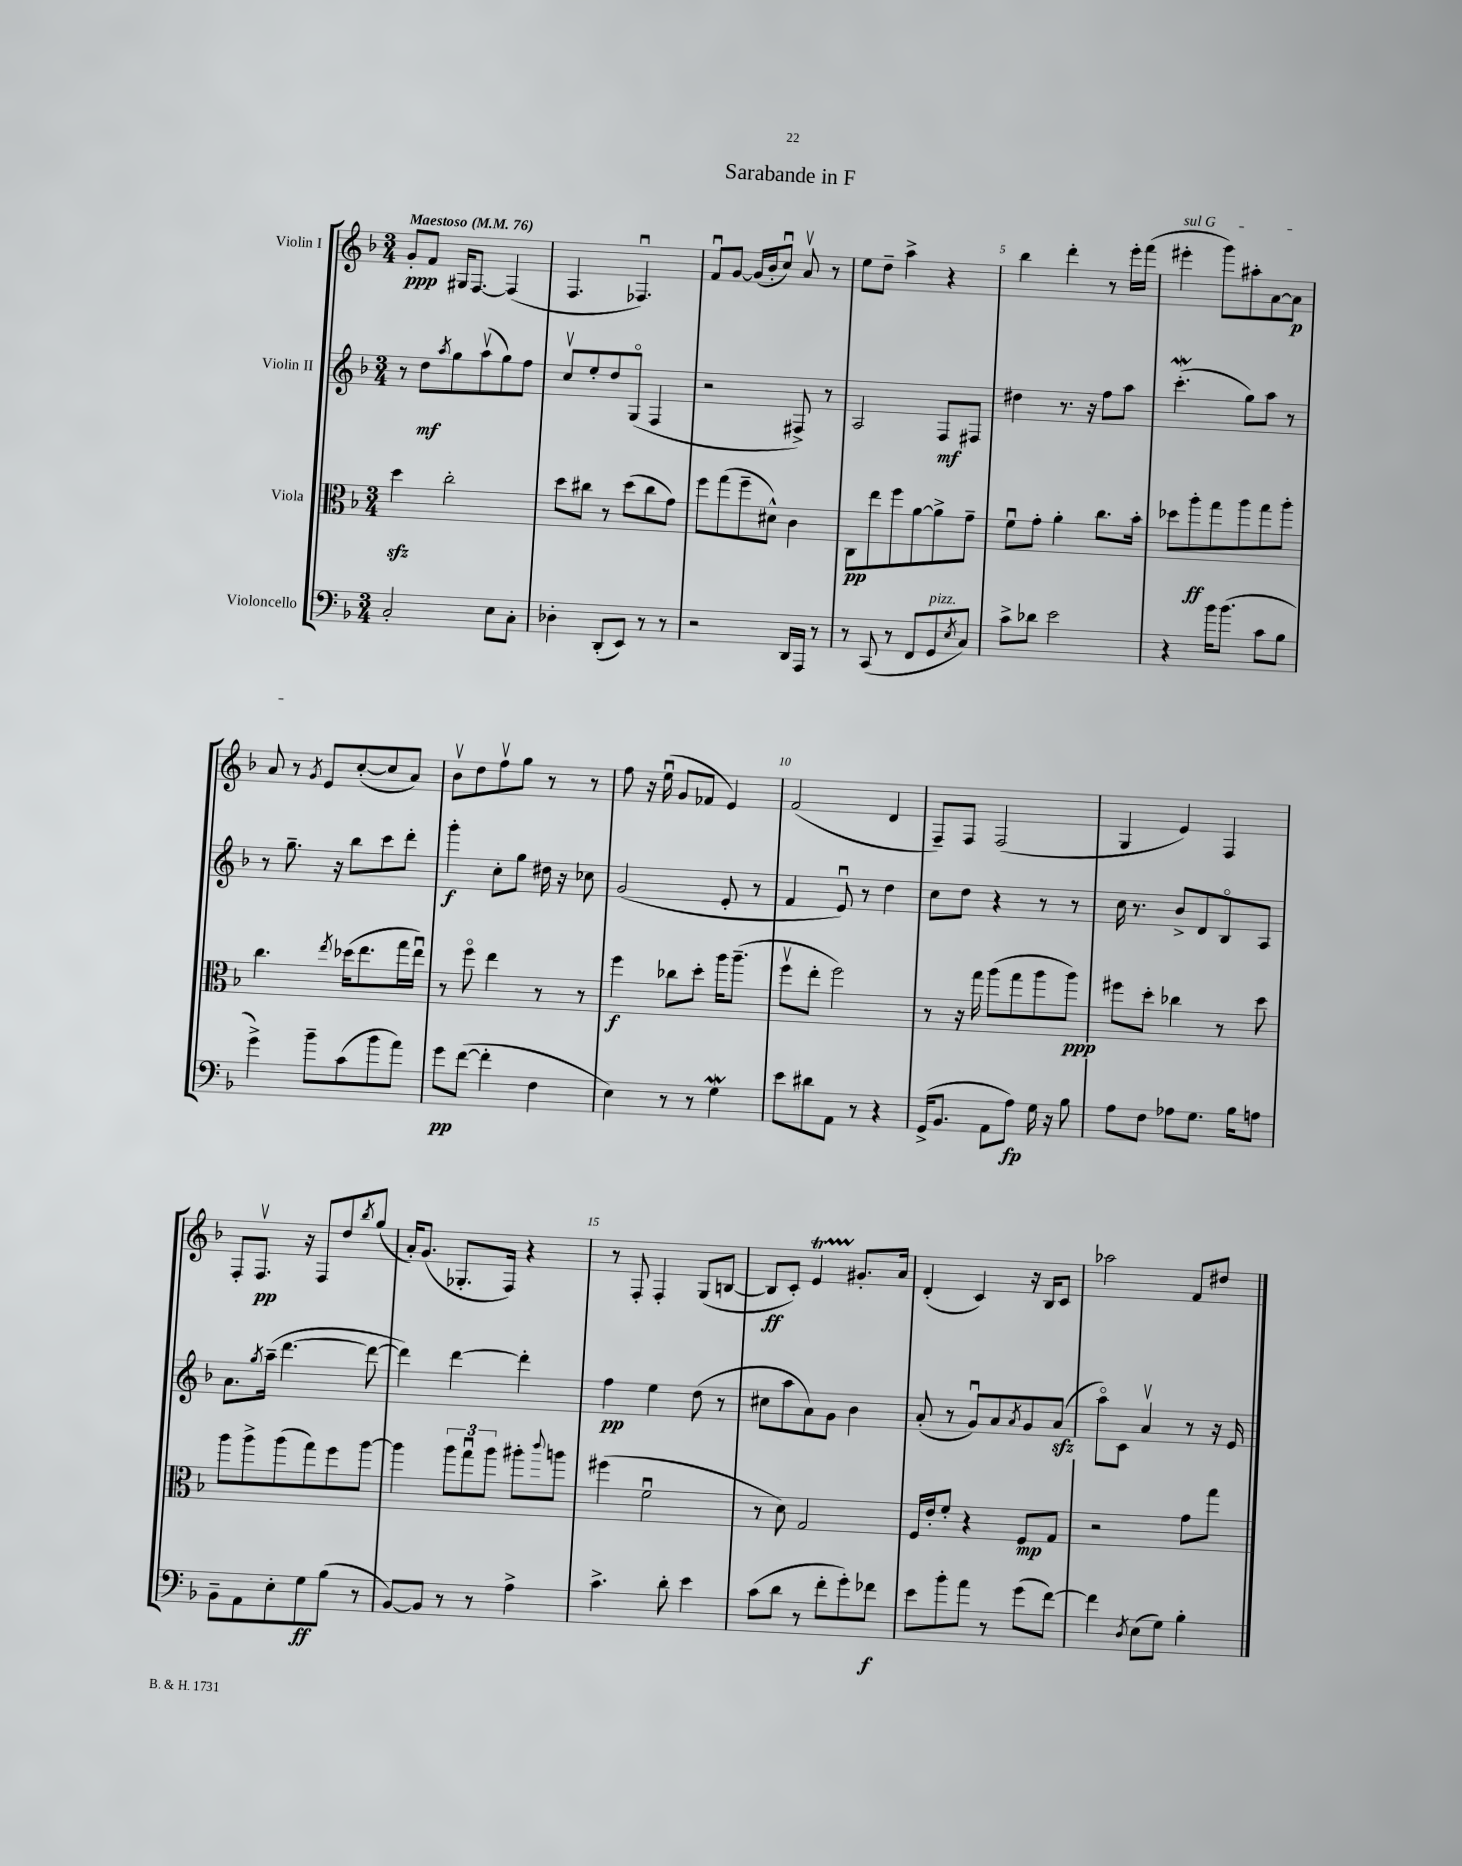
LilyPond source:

\header { title = "Sarabande in F" }
<<
\new StaffGroup <<
\new Staff = "s0" \with { instrumentName = "Violin I" } {
    \clef treble \key f \major \numericTimeSignature \time 3/4 \tempo "Maestoso" 4 = 76
    g'8-.\ppp f'8 gis16 f8.~ f4( |
    f4. fes4.\downbow) |
    f'8\downbow g'8~ g'16( bes'16-. c''8\downbow) a'8\upbow r8 |
    e''8 d''8-- a''4-> r4 |
    bes''4 d'''4-. r8 e'''16-. f'''16( |
    \once \override TextSpanner.bound-details.left.text = \markup { \italic "sul G" } eis'''4-.\startTextSpan g'''8) ais''8-. a'8~ a'8\p |
    a'8\stopTextSpan r8 \acciaccatura { g'8 } e'8 c''8~-.( c''8 a'8) |
    bes'8\upbow d''8 f''8\upbow g''8 r8 r8 |
    f''8 r16 e''16\downbow( g'8 fes'8 e'4) |
    f'2( d'4 |
    f8--) f8 f2( |
    g4 e'4) f4 |
    f8-. f8.\upbow\pp r16 f8 d''8 \acciaccatura { bes''8 } g''8( |
    a'16-.) g'8.( ges8.-. f16) r4 |
    r8 f8-. f4-. g8( b8~ |
    b8\ff c'8-.) e'4\startTrillSpan gis'8.-.\stopTrillSpan a'16 |
    d'4-.( c'4) r16 bes16 c'8 |
    aes''2 f'8 dis''8 \bar "|." |
}
\new Staff = "s1" \with { instrumentName = "Violin II" } {
    \clef treble \key f \major \numericTimeSignature \time 3/4
    r8 d''8\mf \acciaccatura { a''8 } g''8 a''8\upbow( g''8) f''8 |
    c''8\upbow e''8-. d''8 g8\flageolet( f4 |
    r2 fis8->) r8 |
    a2 f8\mf fis8 |
    dis''4 r8. r16 f''8 a''8 |
    c'''4.-.\mordent( g''8) a''8 r8 |
    r8 g''8.-- r16 bes''8 c'''8 d'''8-. |
    g'''4-.\f c''8-. g''8 dis''16 r16 ces''8 |
    g'2( e'8-. r8 |
    f'4 e'8\downbow) r8 d''4 |
    c''8 d''8 r4 r8 r8 |
    c''16 r8. bes'8-> d'8 bes8\flageolet a8 |
    a'8. \acciaccatura { g''8 } a''16--( d'''4.~ d'''8~ |
    d'''4) d'''4~ d'''4-. |
    f''4\pp e''4 d''8( r8 |
    cis''8 a''8 a'8) g'8 bes'4 |
    a'8-.( r8 g'8\downbow) a'8 \acciaccatura { a'8 } g'8 a'8\sfz( |
    a''8\flageolet) c'8 a'4\upbow r8 r16 e'16 \bar "|." |
}
\new Staff = "s2" \with { instrumentName = "Viola" } {
    \clef alto \key f \major \numericTimeSignature \time 3/4
    d''4\sfz c''2-. |
    d''8 cis''8 r8 d''8( cis''8 g'8) |
    f''8 g''8( f''8-- dis'8-^) c'4 |
    c8\pp e''8 f''8 a'8~ a'8-> g'8-- |
    f'8\downbow g'8-. a'4-. c''8. bes'16-. |
    des''8 a''8-.\ff g''8 a''8 g''8 a''8-. |
    c''4. \acciaccatura { e''8 } des''16( e''8. g''16 e''16\downbow) |
    r8 f''8\flageolet e''4 r8 r8 |
    f''4\f ces''8 d''8-. a''16 a''8.--( |
    f''8\upbow e''8-. f''2) |
    r8 r16 g''16 a''8( g''8 a''8 a''8\ppp) |
    fis''8 d''8-. ces''4 r8 d''8 |
    a''8 a''8-> a''8( g''8) f''8 a''8~ |
    a''4 \tuplet 3/2 { a''8 g''8\downbow a''8 } ais''8-. \appoggiatura { c'''8 } a''8 |
    fis''4( f'2\downbow |
    r8 d'8) g2 |
    f16 e'16-. f'8-. r4 f8\mp g8 |
    r2 g'8 g''8 \bar "|." |
}
\new Staff = "s3" \with { instrumentName = "Violoncello" } {
    \clef bass \key f \major \numericTimeSignature \time 3/4
    c2-. e8 c8-. |
    des4-. d,8-.( e,8) r8 r8 |
    r2 d,16 a,,16 r8 |
    r8 c,8( r8 f,8 g,8^\markup { \italic "pizz." } \acciaccatura { e8 } c8) |
    c'8-> des'8 e'2 |
    r4 bes'16 bes'8.( c'8 bes8 |
    g'4->) bes'8-- c'8( bes'8 a'8) |
    g'8\pp f'8~( f'4-. f4 |
    e4) r8 r8 g4\mordent |
    e'8 dis'8 a,8 r8 r4 |
    g,16->( bes,8. a,8 a8\fp) g16 r16 bes8 |
    a8 f8 aes8 g8. bes16 a8 |
    bes,8-- a,8 e8-. g8\ff bes8( r8 |
    bes,8~) bes,8 r8 r8 a4-> |
    c'4.-> d'8-. e'4 |
    c'8( d'8 r8 f'8-. g'8-.) fes'8\f |
    e'8 bes'8-. a'8 r8 g'8( f'8~) |
    f'4 \acciaccatura { d8 } e8( g8) bes4-. \bar "|." |
}
>>
>>
\layout { \context { \Score \override BarNumber.break-visibility = ##(#f #t #t) barNumberVisibility = #(every-nth-bar-number-visible 5) } }
